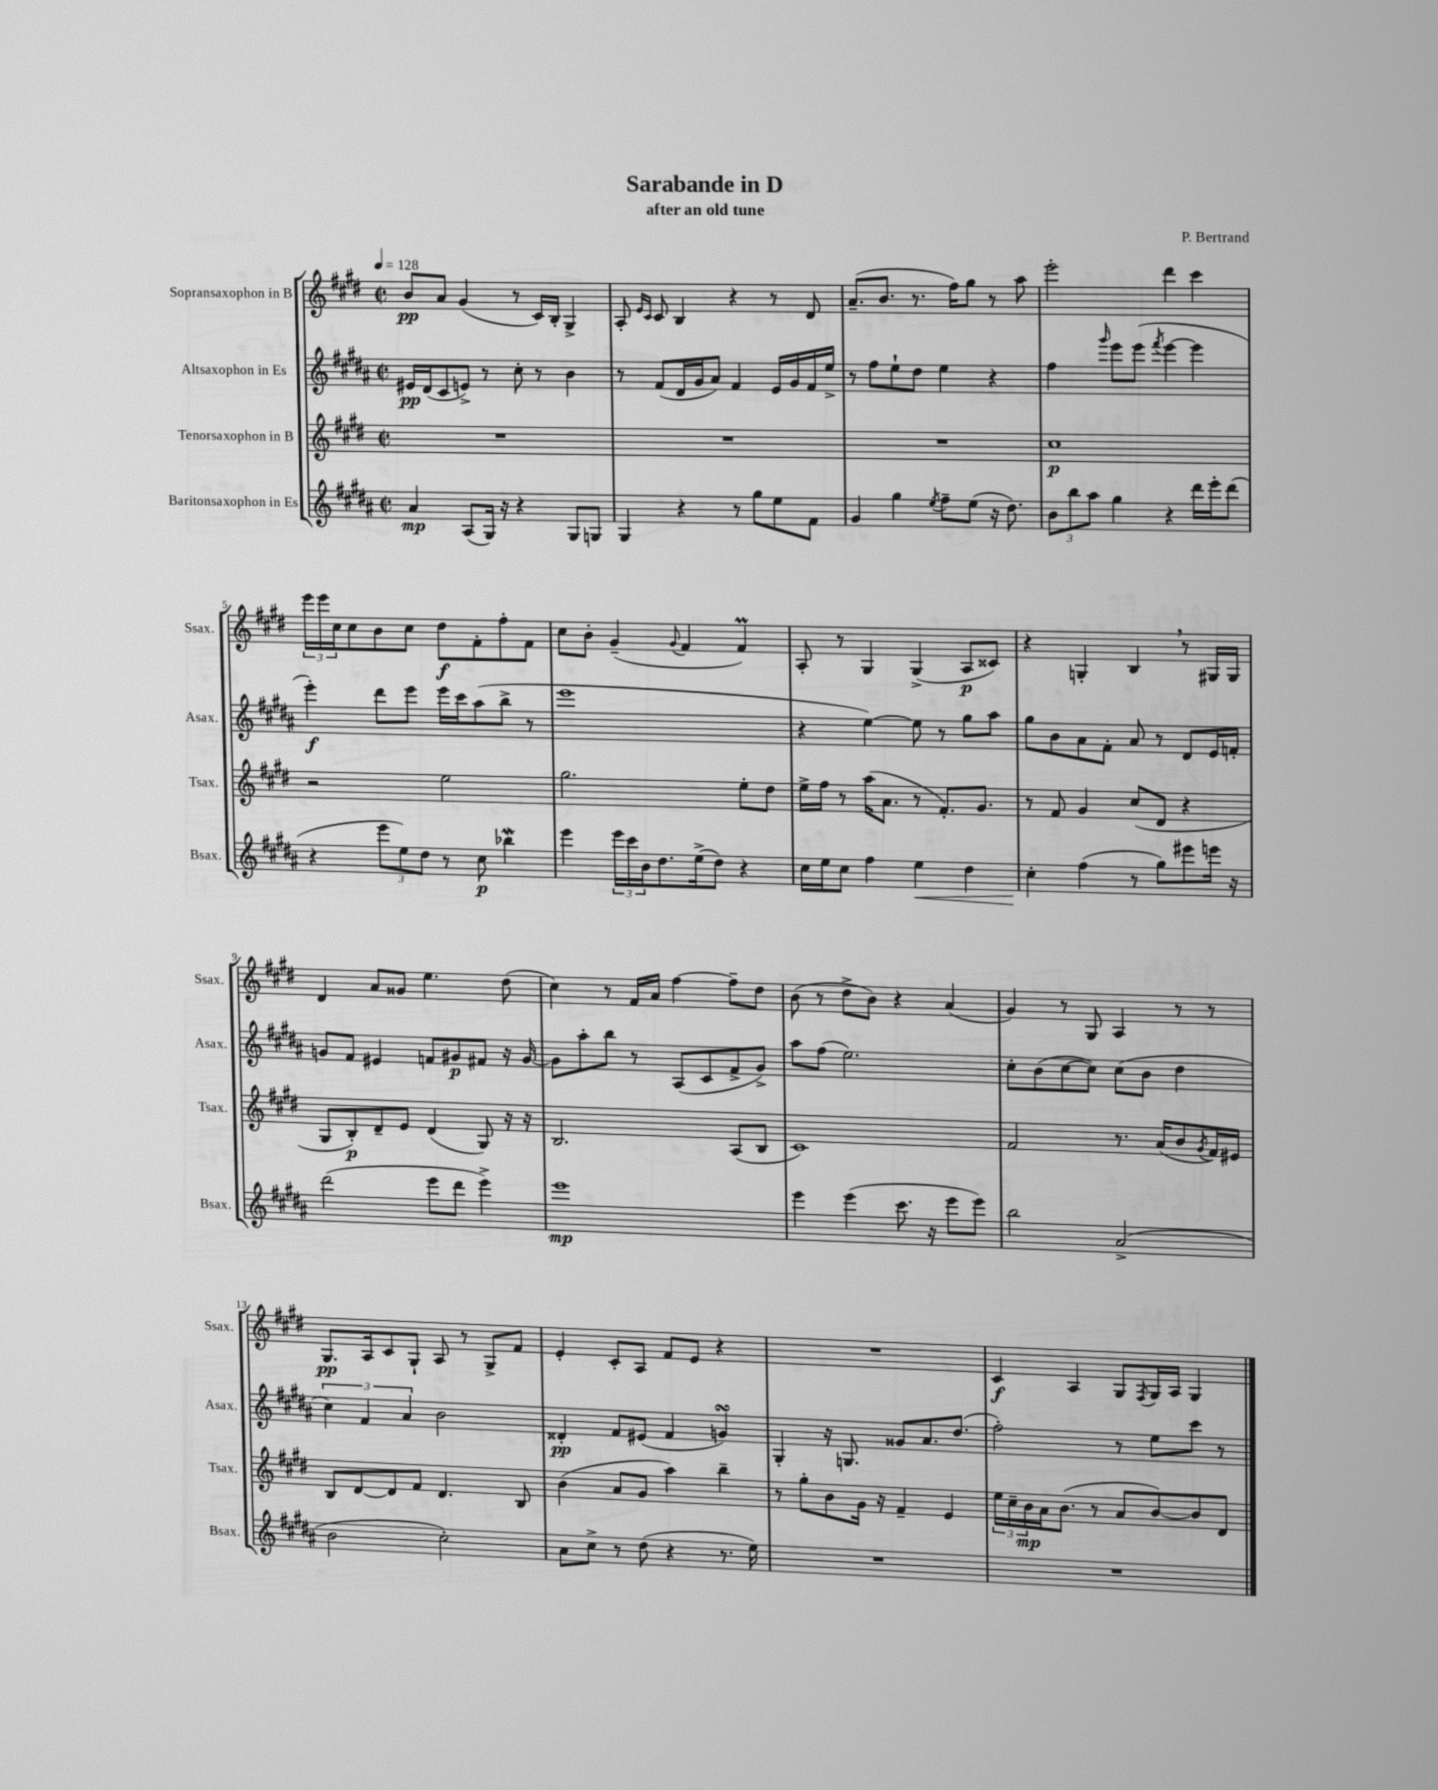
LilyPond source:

\header { title = "Sarabande in D" composer = "P. Bertrand" subtitle = "after an old tune" }
<<
\new StaffGroup <<
\new Staff = "s0" \with { instrumentName = "Sopransaxophon in B" shortInstrumentName = "Ssax." } {
    \clef treble \key e \major \defaultTimeSignature \time 2/2 \tempo 4 = 128
    b'8\pp a'8 gis'4( r8 cis'16) b16-. gis4-> |
    a8-. \grace { e'16 cis'16 } cis'8 b4 r4 r8 dis'8 |
    a'8.--( b'8. r8. fis''16) gis''8 r8 a''8 |
    e'''2-. dis'''4 cis'''4 |
    \tuplet 3/2 { e'''16 e'''16 cis''16 } cis''8 b'8 cis''8 dis''8\f fis'8-. fis''8-. fis'8 |
    cis''8 b'8-. gis'4--( \appoggiatura { gis'8 } fis'4 fis'4\prall) |
    a8-. r8 gis4 gis4->( a8\p cisis'8) |
    r4 g4-. b4 \breathe r8 gis16 gis16 |
    dis'4 a'8 gisis'8 e''4. dis''8( |
    cis''4) r8 fis'16 a'16 fis''4~ fis''8-- dis''8 |
    b'8( r8 dis''8-> b'8) r4 a'4( |
    gis'4) r8 gis8 a4 r8 r8 |
    gis8.\pp a16 cis'8 gis8-! a8 r8 gis8-> fis'8 |
    e'4-. cis'8-. a8 fis'8 e'8 r4 |
    R1 |
    cis'4\f a4 gis8 \acciaccatura { fis8 } gis16 a16 gis4 \bar "|." |
}
\new Staff = "s1" \with { instrumentName = "Altsaxophon in Es" shortInstrumentName = "Asax." } {
    \clef treble \key b \major \defaultTimeSignature \time 2/2
    eis'16\pp dis'16( cis'8 e'8->) r8 cis''8-. r8 b'4 |
    r8 fis'8( dis'16 gis'16 ais'8) fis'4 e'16 gis'16 fis'16 e''16-> |
    r8 fis''8 e''8-! dis''8 e''4 r4 |
    fis''4 \grace { gis'''16 } e'''8 e'''8( \acciaccatura { fis'''8 } e'''4~ e'''4 |
    e'''4-.\f) dis'''8 e'''8 e'''16 cis'''16 ais''8( b''8-> r8 |
    e'''1 |
    r4 e''4~) e''8 r8 gis''8 ais''8 |
    gis''8 b'8 ais'8 fis'8-. ais'8 r8 dis'8 e'16 f'16-. |
    g'8 fis'8 eis'4 f'8 gis'8\p fis'8 r16 gis'16~ |
    gis'8 ais''8-. b''8 r8 ais8( cis'8 fis'8-> gis'8->) |
    ais''8 fis''8( e''2.) |
    cis''8-. b'8( cis''8~ cis''8) cis''8( b'8 dis''4 |
    \tuplet 3/2 { cis''4) fis'4 ais'4 } b'2 |
    disis'4-.\pp fis'8 eis'8( fis'4 g'4\turn) |
    gis4-. r16 g8. gisis'8 ais'8. dis''8.( |
    fis''2-.) r8 e''8 cis'''8 r8 \bar "|." |
}
\new Staff = "s2" \with { instrumentName = "Tenorsaxophon in B" shortInstrumentName = "Tsax." } {
    \clef treble \key e \major \defaultTimeSignature \time 2/2
    R1 |
    R1 |
    R1 |
    cis''1\p |
    r2 e''2 |
    gis''2. e''8-. dis''8 |
    e''16-> fis''16 r8 a''16( a'8. r8 fis'8.-.) gis'8. |
    r8 fis'8 gis'4 cis''8( dis'8 r4 |
    gis8 b8-.\p) dis'8-- e'8 dis'4( gis8) r16 r16 |
    b2. a8( b8 |
    cis'1) |
    fis'2 r8. a'16( b'8 \acciaccatura { gis'8 } fis'16) eis'16 |
    b8 dis'8~ dis'8 fis'8 dis'4. b8 |
    b'4( a'8 gis'8 a''4) b''4-- |
    r8 gis''8-. b'8 gis'16 r16 fis'4-- e'4 |
    \tuplet 3/2 { e''16 cis''16-- b'16\mp } a'16 b'8.( r8 a'8 b'8~) b'8 dis'8 \bar "|." |
}
\new Staff = "s3" \with { instrumentName = "Baritonsaxophon in Es" shortInstrumentName = "Bsax." } {
    \clef treble \key b \major \defaultTimeSignature \time 2/2
    ais'4\mp ais8( gis16) r16 r4 gis8 g8 |
    gis4 r4 r8 gis''8 e''8 fis'8 |
    gis'4 gis''4 \acciaccatura { e''8 } fis''8-- e''8( r16 dis''8.) |
    \tuplet 3/2 { b'8 b''8 ais''8 } gis''4 r4 dis'''16 e'''16-. dis'''8( |
    r4 \tuplet 3/2 { e'''8 e''8) dis''8 } r8 cis''8\p bes''4\mordent |
    e'''4 \tuplet 3/2 { e'''16 cis'''16 b'16 } dis''8. e''16->( dis''8) r4 |
    cis''16 e''16 cis''8 fis''4 e''4\< dis''4 |
    cis''4-.\! fis''4( r8 gis''8) eis'''8 e'''16 r16 |
    dis'''2( e'''8 dis'''8 e'''4->) |
    e'''1\mp |
    e'''4 e'''4( cis'''8. r16 e'''8 e'''8) |
    b''2 ais'2->( |
    b'2 cis''2-.) |
    ais'8 cis''8-> r8 dis''8( r4 r8. e''16) |
    R1 |
    R1 \bar "|." |
}
>>
>>
